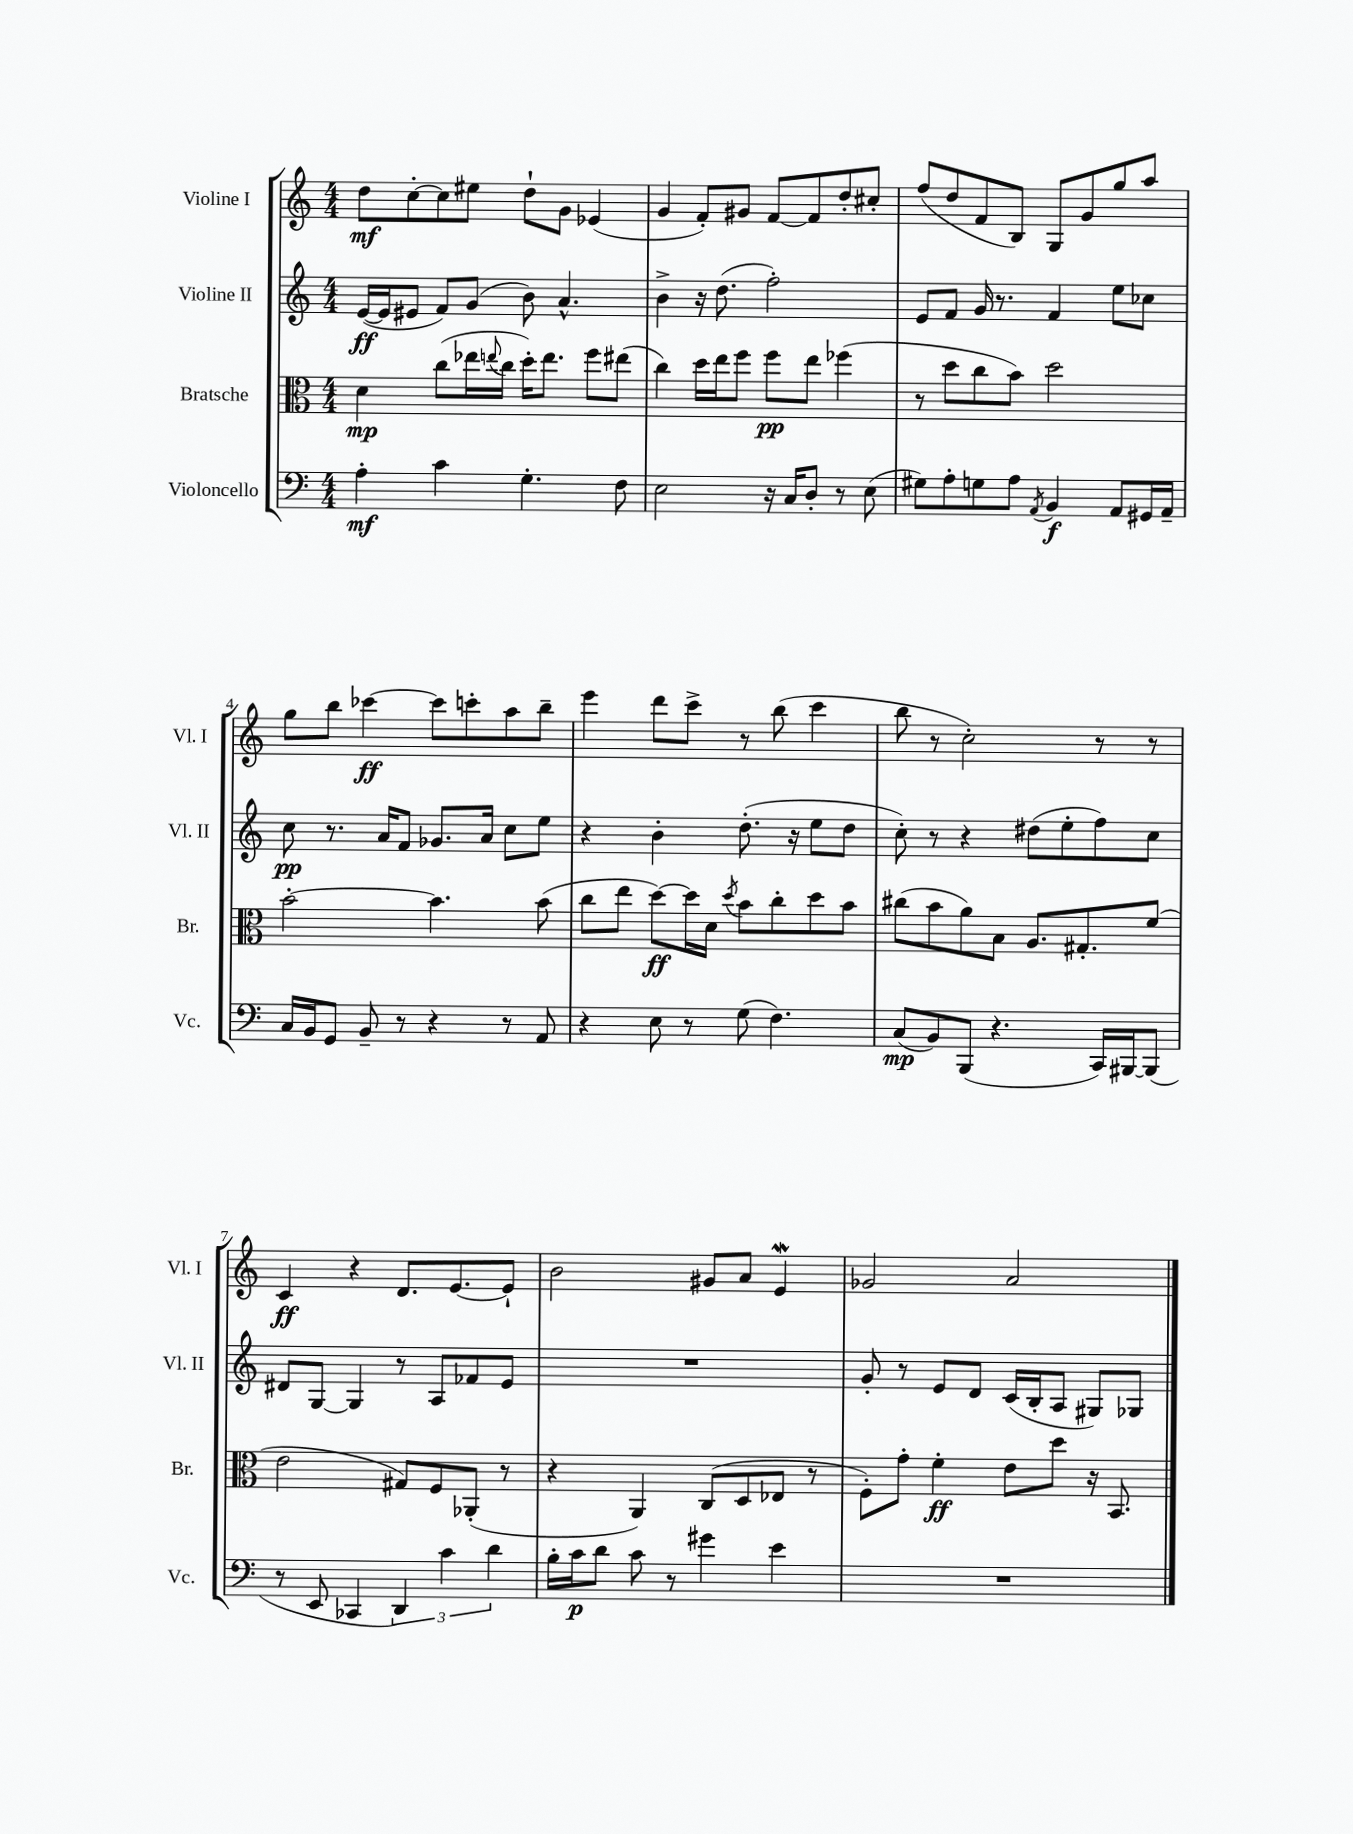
<<
\new StaffGroup <<
\new Staff = "s0" \with { instrumentName = "Violine I" shortInstrumentName = "Vl. I" } {
    \clef treble \key c \major \numericTimeSignature \time 4/4
    d''8\mf c''8~-. c''8 eis''8 d''8-! g'8 ees'4( |
    g'4 f'8-.) gis'8 f'8~ f'8 d''8-. cis''8-. |
    f''8( d''8 f'8 b8) g8 g'8 g''8 a''8 |
    g''8 b''8 ces'''4~\ff ces'''8 c'''8-. a''8 b''8-- |
    e'''4 d'''8 c'''8-> r8 b''8( c'''4 |
    b''8 r8 c''2-.) r8 r8 |
    c'4\ff r4 d'8. e'8.~ e'8-! |
    b'2 gis'8 a'8 e'4\mordent |
    ges'2 a'2 \bar "|." |
}
\new Staff = "s1" \with { instrumentName = "Violine II" shortInstrumentName = "Vl. II" } {
    \clef treble \key c \major \numericTimeSignature \time 4/4
    e'16~\ff( e'16 eis'8 f'8) g'8( b'8) a'4.-^ |
    b'4-> r16 d''8.( f''2-.) |
    e'8 f'8 g'16 r8. f'4 e''8 ces''8 |
    c''8\pp r8. a'16 f'8 ges'8. a'16 c''8 e''8 |
    r4 b'4-. d''8.-.( r16 e''8 d''8 |
    c''8-.) r8 r4 dis''8( e''8-. f''8) c''8 |
    dis'8 g8~ g4 r8 a8 fes'8 e'8 |
    R1 |
    g'8-. r8 e'8 d'8 c'16( b16-. a8 gis8) ges8 \bar "|." |
}
\new Staff = "s2" \with { instrumentName = "Bratsche" shortInstrumentName = "Br." } {
    \clef alto \key c \major \numericTimeSignature \time 4/4
    d'4\mp c''8( ees''16 \appoggiatura { e''8 } c''16 d''16-.) e''8. f''8 eis''8( |
    c''4) d''16 e''16 f''8 f''8\pp e''8 fes''4( |
    r8 d''8 c''8 b'8) d''2 |
    b'2~-. b'4. b'8( |
    c''8 e''8 d''8~\ff) d''16 d'16 \acciaccatura { d''8 } b'8 c''8-. d''8 b'8 |
    cis''8( b'8 a'8) b8 a8. gis8.-. f'8( |
    e'2 gis8) f8 aes,8-.( r8 |
    r4 a,4) c8( d8 ees8 r8 |
    f8-.) g'8-. f'4-.\ff e'8 d''8 r16 b,8. \bar "|." |
}
\new Staff = "s3" \with { instrumentName = "Violoncello" shortInstrumentName = "Vc." } {
    \clef bass \key c \major \numericTimeSignature \time 4/4
    a4-.\mf c'4 g4.-. f8 |
    e2 r16 c16 d8-. r8 e8( |
    gis8) a8-. g8 a8 \acciaccatura { a,8 } b,4\f a,8 gis,16 a,16-- |
    c16 b,16 g,8 b,8-- r8 r4 r8 a,8 |
    r4 e8 r8 g8( f4.) |
    c8\mp( b,8) b,,8( r4. c,16) bis,,16~ bis,,8( |
    r8 e,8 ces,4 \tuplet 3/2 { d,4) c'4 d'4 } |
    b16-. c'16\p d'8 c'8 r8 gis'4 e'4 |
    R1 \bar "|." |
}
>>
>>
